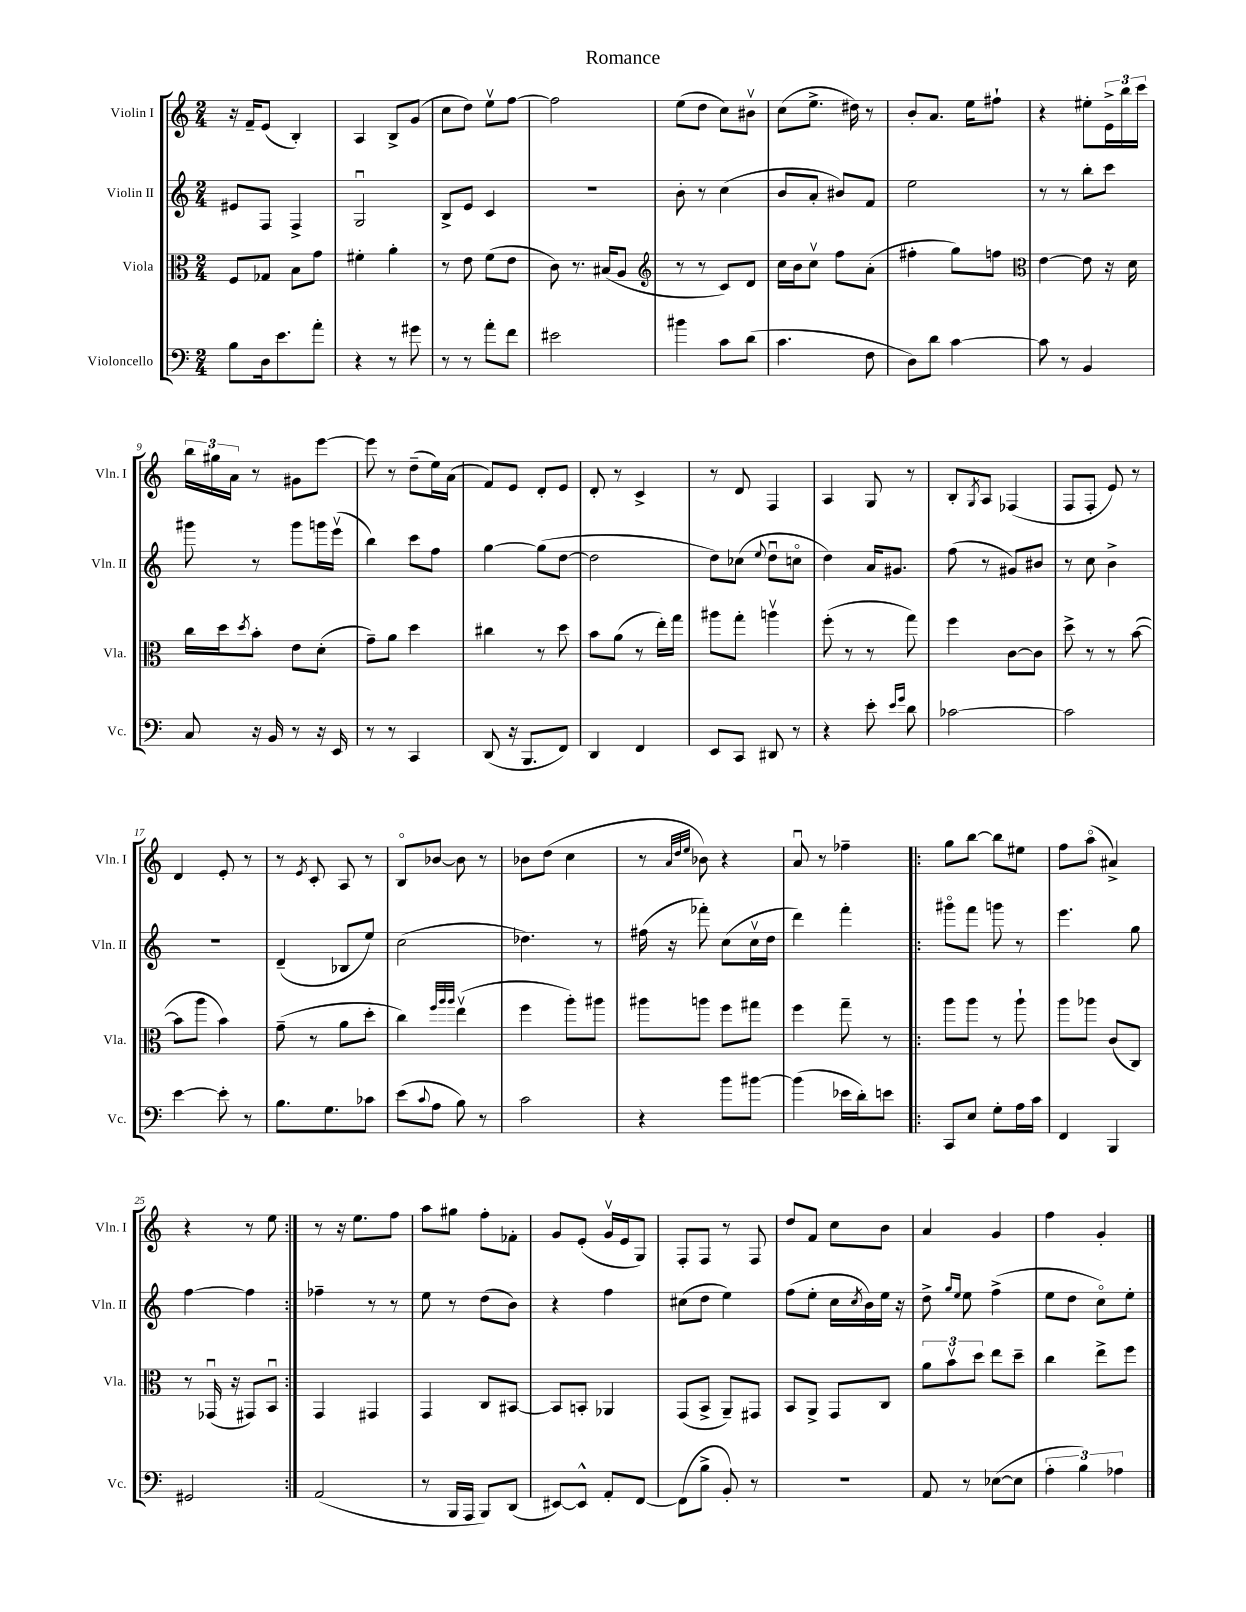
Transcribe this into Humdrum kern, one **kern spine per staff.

**kern	**kern	**kern	**kern
*staff4	*staff3	*staff2	*staff1
*clefF4	*clefC3	*clefG2	*clefG2
*k[]	*k[]	*k[]	*k[]
*M2/4	*M2/4	*M2/4	*M2/4
8B	8F	8e#	16r
.	.	.	16f~
16D	8G-	8F	(8e
8.e	.	.	.
.	8B	4F^	4B')
8a'	8g	.	.
=	=	=	=
4r	4f#'	2Gu	4A
8r	4a'	.	8B^
8g#	.	.	(8g
=	=	=	=
8r	8r	8B^	8cc
8r	8e	8e	8dd)
8a'	(8f	4c	8eev
8f	8e	.	[8ff
=	=	=	=
2e#	8c)	2r	2ff]
.	8.r	.	.
.	(16B#	.	.
.	8A	.	.
=	=	=	=
*	*clefG2	*	*
4b#	8r	8b'	(8ee
.	8r	8r	8dd
8c	8c)	(4cc	8cc)
(8d	8d	.	8b#v
=	=	=	=
4.c	16cc	8b	(8cc
.	16b	.	.
.	8ccv	8a'	8.ee^
.	8ff	8b#)	.
.	.	.	16dd#)
8F	(8a'	8f	8r
=	=	=	=
8D)	4ff#'	2ee	8b'
8d	.	.	8.a
[4c	8gg)	.	.
.	.	.	16ee
.	8ff	.	8ff#`
=	=	=	=
*	*clefC3	*	*
8c]	[4e	8r	4r
8r	.	8r	.
4BB	8e]	8bb'	8ee#'
.	16r	8ccc	24e^
.	.	.	24bb
.	16d	.	.
.	.	.	24ccc
=	=	=	=
8C	16cc	8ggg#	24bb
.	.	.	24gg#
.	16dd	.	.
.	.	.	24a
.	8qdd	.	.
16r	8b'	8r	8r
16BB	.	.	.
8r	8e	8ggg#	8g#
16r	(8d'	16ggg	[8eee
16EE	.	(16eeev	.
=	=	=	=
8r	8g~)	4bb)	8eee]
8r	8a	.	8r
4CC	4dd	8ccc	(8dd~
.	.	8ff	16ee)
.	.	.	(16a
=	=	=	=
(8DD	4cc#	[4gg	8f)
16r	.	.	8e
8.BBB	.	.	.
.	8r	(8gg]	8d'
8FF)	8dd	[8dd	8e
=	=	=	=
4DD	8b	2dd]	8d'
.	(8a	.	8r
4FF	8r	.	4c^
.	16ee')	.	.
.	16gg	.	.
=	=	=	=
8EE	8aa#	8dd)	8r
8CC	8gg'	(8cc-	8d
.	.	8qqee	.
8DD#	4aav	8ddu	4F
8r	.	8cco	.
=	=	=	=
4r	(8ff'	4dd)	4A
.	8r	.	.
8e'	8r	16a	8G
.	.	8.g#	.
16qqe	.	.	.
16qqg	.	.	.
8d	8gg)	.	8r
=	=	=	=
[2c-	4ff	(8ff	8B'
.	.	.	8qG
.	.	8r	8A
.	[8c	8g#)	(4F-
.	8c]	8b#	.
=	=	=	=
2c-]	8dd^	8r	8F
.	8r	8cc	8F'
.	8r	4b^	8e)
.	([8b	.	8r
=	=	=	=
[4e	8b]	2r	4d
.	8aa	.	.
8e']	4b)	.	8e'
8r	.	.	8r
=	=	=	=
8.B	(8g~	(4d~	8r
.	.	.	8qe
.	8r	.	8c'
8.G	.	.	.
.	8a	8B-	8A
8c-	8dd'	8ee)	8r
=	=	=	=
(8e	4cc)	(2cc	8Bo
8qqc	.	.	.
8A	.	.	[8b-
.	32qqff	.	.
.	32qqaa	.	.
.	32qqaa	.	.
8B)	(4eev	.	8b-]
8r	.	.	8r
=	=	=	=
2c	4ff	4.dd-)	8b-
.	.	.	(8dd
.	8aa')	.	4cc
.	8aa#	8r	.
=	=	=	=
4r	8aa#	(16ff#	8r
.	.	16r	.
.	.	.	32qqa
.	.	.	32qqdd
.	.	.	32qqee
.	8aa	8fff-')	8b-)
8b	8ff	(8cc	4r
[8b#	8gg#	16ccv	.
.	.	16dd	.
=	=	=	=
(4b#]	4ff	4ddd)	8au
.	.	.	8r
16e-	8gg~	4fff'	4ff-~
16d')	.	.	.
8e	8r	.	.
=!|:	=!|:	=!|:	=!|:
8CC	8aa	8ggg#o	8gg
8E	8aa	8fff	[8bb
8G'	8r	8ggg	8bb]
16A	8aa`	8r	8ee#
16c	.	.	.
=	=	=	=
4FF	8aa	4.eee	8ff
.	8aa-	.	(8aao
4BBB	(8c	.	4a#^)
.	8C)	8gg	.
=	=	=	=
2GG#	8r	[4ff	4r
.	(16GG-u	.	.
.	16r	.	.
.	8GG#)	4ff]	8r
.	8BBu	.	8ee
=:|!	=:|!	=:|!	=:|!
(2AA	4GG	4ff-~	8r
.	.	.	16r
.	.	.	8.ee
.	4GG#	8r	.
.	.	8r	8ff
=	=	=	=
8r	4GG	8ee	8aa
16BBB	.	8r	8gg#
16AAA	.	.	.
8BBB)	8C	(8dd	8ff'
(8DD	[8BB#	8b)	8f-'
=	=	=	=
[8EE#)	8BB#]	4r	8g
8EE#^^]	8BB'	.	(8e'
8AA'	4AA-	4ff	16gv
.	.	.	16e
[8FF	.	.	8G)
=	=	=	=
(8FF]	(8GG	(8cc#	8F'
8B^	8BB^	8dd	8F
8BB')	8AA~)	4ee)	8r
8r	8GG#	.	8F
=	=	=	=
2r	8BB	(8ff	8dd
.	8AA^	8ee'	8f
.	8GG	16cc	8cc
.	.	8qcc	.
.	.	16b)	.
.	8C	16ee	8b
.	.	16r	.
=	=	=	=
8AA	12a	8dd^	4a
.	12bv	.	.
.	.	16qqgg	.
.	.	16qqee	.
8r	.	8ee	.
.	12dd	.	.
([8E-	8ee	(4ff^	4g
8E-]	8dd~	.	.
=	=	=	=
6A'	4cc	8ee	4ff
.	.	8dd	.
6B)	.	.	.
.	8ee^	8cco)	4g'
6A-	.	.	.
.	8ff	8ee'	.
==	==	==	==
*-	*-	*-	*-
